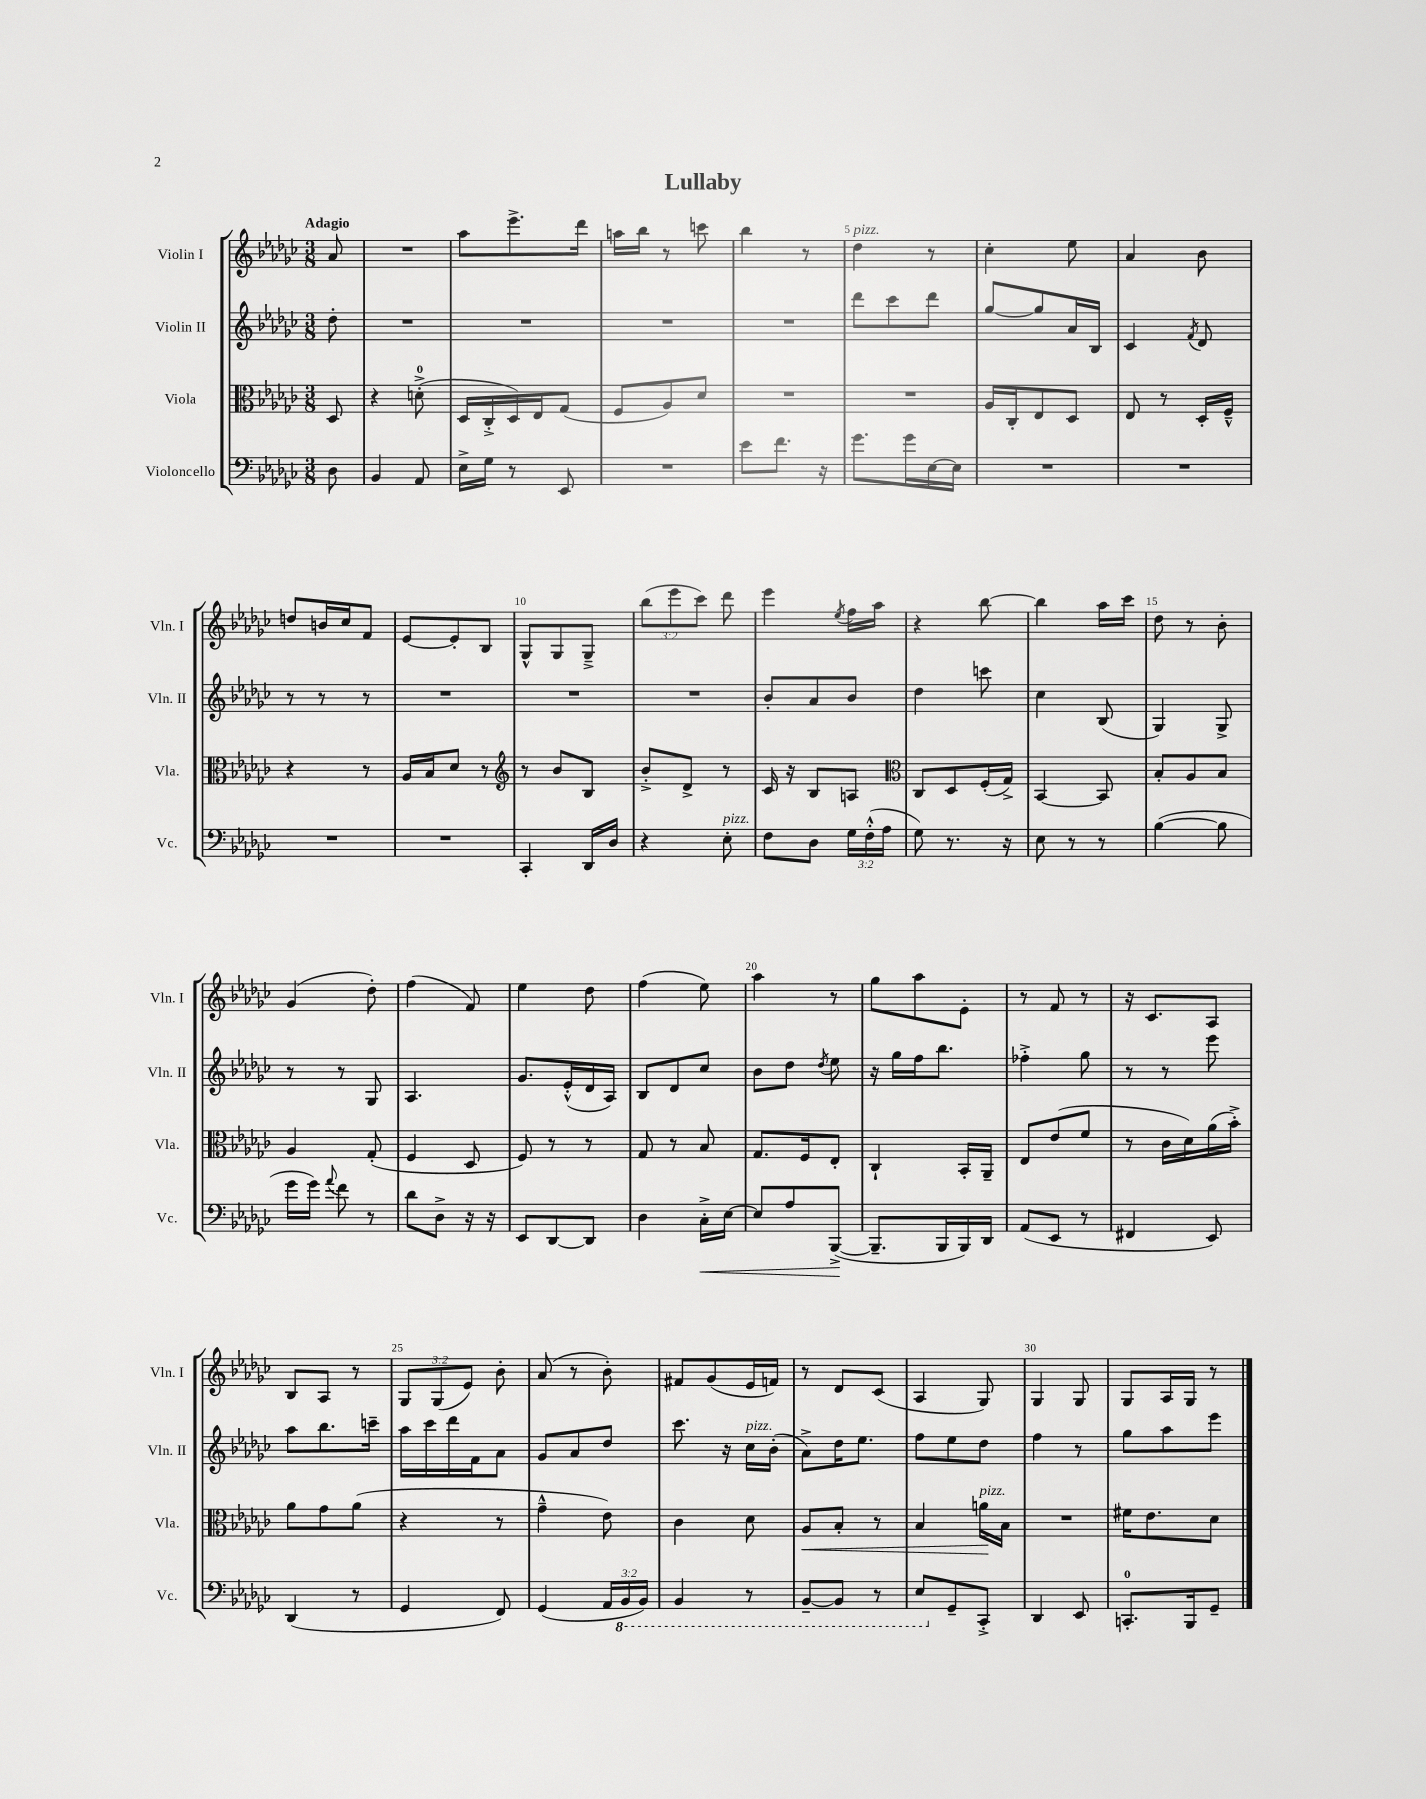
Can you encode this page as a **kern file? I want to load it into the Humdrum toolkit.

**kern	**kern	**kern	**kern
*staff4	*staff3	*staff2	*staff1
*clefF4	*clefC3	*clefG2	*clefG2
*k[b-e-a-d-g-c-]	*k[b-e-a-d-g-c-]	*k[b-e-a-d-g-c-]	*k[b-e-a-d-g-c-]
*M3/8	*M3/8	*M3/8	*M3/8
8D-	8D-	8dd-'	8a-
=	=	=	=
4BB-	4r	4.r	4.r
8AA-	(8d'^	.	.
=	=	=	=
16E-^	16D-	4.r	8aa-
16G-	16C-'^	.	.
8r	16D-)	.	8.eee-^
.	16E-	.	.
8EE-	(8G-	.	.
.	.	.	16ddd-
=	=	=	=
4.r	8F	4.r	16aa
.	.	.	16bb-
.	8A-)	.	8r
.	8d-	.	8ccc
=	=	=	=
8e-	4.r	4.r	4bb-
8.f	.	.	.
.	.	.	8r
16r	.	.	.
=	=	=	=
8.g-	4.r	8ddd-	4dd-
.	.	8ccc-	.
16g-	.	.	.
[16E-	.	8ddd-	8r
16E-]	.	.	.
=	=	=	=
4.r	16A-	[8gg-	4cc-'
.	16C-'	.	.
.	8E-	8gg-]	.
.	8D-	16a-	8ee-
.	.	16B-	.
=	=	=	=
4.r	8E-	4c-	4a-
.	8r	.	.
.	.	8qf	.
.	16D-'	8d-	8b-
.	16F~^^	.	.
=	=	=	=
4.r	4r	8r	8dd
.	.	8r	16b
.	.	.	16cc-
.	8r	8r	8f
=	=	=	=
4.r	16A-	4.r	[8e-
.	16B-	.	.
.	8d-	.	8e-']
.	8r	.	8B-
=	=	=	=
*	*clefG2	*	*
4CC-'	8r	4.r	8G-^^
.	8b-	.	8G-
16DD-	8B-	.	8G-~^
16D-	.	.	.
=	=	=	=
4r	8b-'^	4.r	(12bb-
.	.	.	12eee-
.	8d-^	.	.
.	.	.	12ccc-)
8E-'	8r	.	8ddd-
=	=	=	=
8F	16c-	8b-'	4eee-
.	16r	.	.
8D-	8B-	8a-	.
.	.	.	8qee-
24G-	8A	8b-	16ff
(24F'^^	.	.	.
.	.	.	16aa-
24A-	.	.	.
=	=	=	=
*	*clefC3	*	*
8G-)	8C-	4dd-	4r
8.r	8D-	.	.
.	(16F'	8ccc	[8bb-
16r	16G-^)	.	.
=	=	=	=
8E-	[4BB-	4cc-	4bb-]
8r	.	.	.
8r	8BB-]	(8B-	16aa-
.	.	.	16ccc-
=	=	=	=
([4B-	8B-'	4G-)	8dd-
.	8A-	.	8r
8B-]	8B-	8G-^	8b-'
=	=	=	=
16g-	4A-	8r	(4g-
16g-)	.	.	.
8qqa-	.	.	.
8f	.	8r	.
8r	(8G-'	8G-	8dd-')
=	=	=	=
8d-	4F	4.A-	(4ff
8D-^	.	.	.
16r	8D-	.	8f)
16r	.	.	.
=	=	=	=
8EE-	8F)	8.g-	4ee-
[8DD-	8r	.	.
.	.	(16e-'^^	.
8DD-]	8r	16d-	8dd-
.	.	16A-)	.
=	=	=	=
4D-	8G-	8B-	(4ff
.	8r	8d-	.
16C-'^	8B-	8cc-	8ee-)
[16E-	.	.	.
=	=	=	=
8E-]	8.G-	8b-	4aa-
8A-	.	8dd-	.
.	16F	.	.
.	.	8qdd-	.
([8BBB-^	8E-'	8ee-	8r
=	=	=	=
8.BBB-~]	4C-`	16r	8gg-
.	.	16gg-	.
.	.	16ff	8aa-
16BBB-	.	8.bb-	.
16BBB-)	16BB-'	.	8e-'
16DD-	16AA-~	.	.
=	=	=	=
(8AA-	8E-	4ff-'^	8r
8EE-	(8e-	.	8f
8r	8f	8gg-	8r
=	=	=	=
4FF#	8r	8r	16r
.	.	.	8.c-
.	16c-	8r	.
.	16d-)	.	.
8EE-)	(16a-	8eee-	8A-
.	16b-'^)	.	.
=	=	=	=
(4DD-	8a-	8aa-	8B-
.	8g-	8.bb-	8A-
8r	(8a-	.	8r
.	.	16ccc~	.
=	=	=	=
4GG-	4r	16aa-	12G-
.	.	16ccc-	.
.	.	.	(12G-
.	.	16ddd-	.
.	.	.	12e-)
.	.	16f	.
8FF)	8r	8a-	8b-'
=	=	=	=
(4GG-	4g-~^^	8g-	(8a-
.	.	8a-	8r
24AA-	8e-)	8dd-	8b-')
24BBB-	.	.	.
24BBB-)	.	.	.
=	=	=	=
4BBB-	4c-	8.ccc-	8f#
.	.	.	(8g-
.	.	16r	.
8r	8d-	16cc-	16e-
.	.	(16b-'	16f)
=	=	=	=
[8BBB-~	8A-	8a-^)	8r
8BBB-]	8B-'	16dd-	8d-
.	.	8.ee-	.
8r	8r	.	(8c-
=	=	=	=
8EE-	4B-	8ff	4A-
8GG-~	.	8ee-	.
8CC-'^	16a	8dd-	8G-)
.	16B-	.	.
=	=	=	=
4DD-	4.r	4ff	4G-
8EE-	.	8r	8G-
=	=	=	=
8.CC'	16f#	8gg-	8G-
.	8.e-	.	.
.	.	8aa-	16A-
16BBB-	.	.	16G-
8GG-~	8d-	8eee-	8r
==	==	==	==
*-	*-	*-	*-
